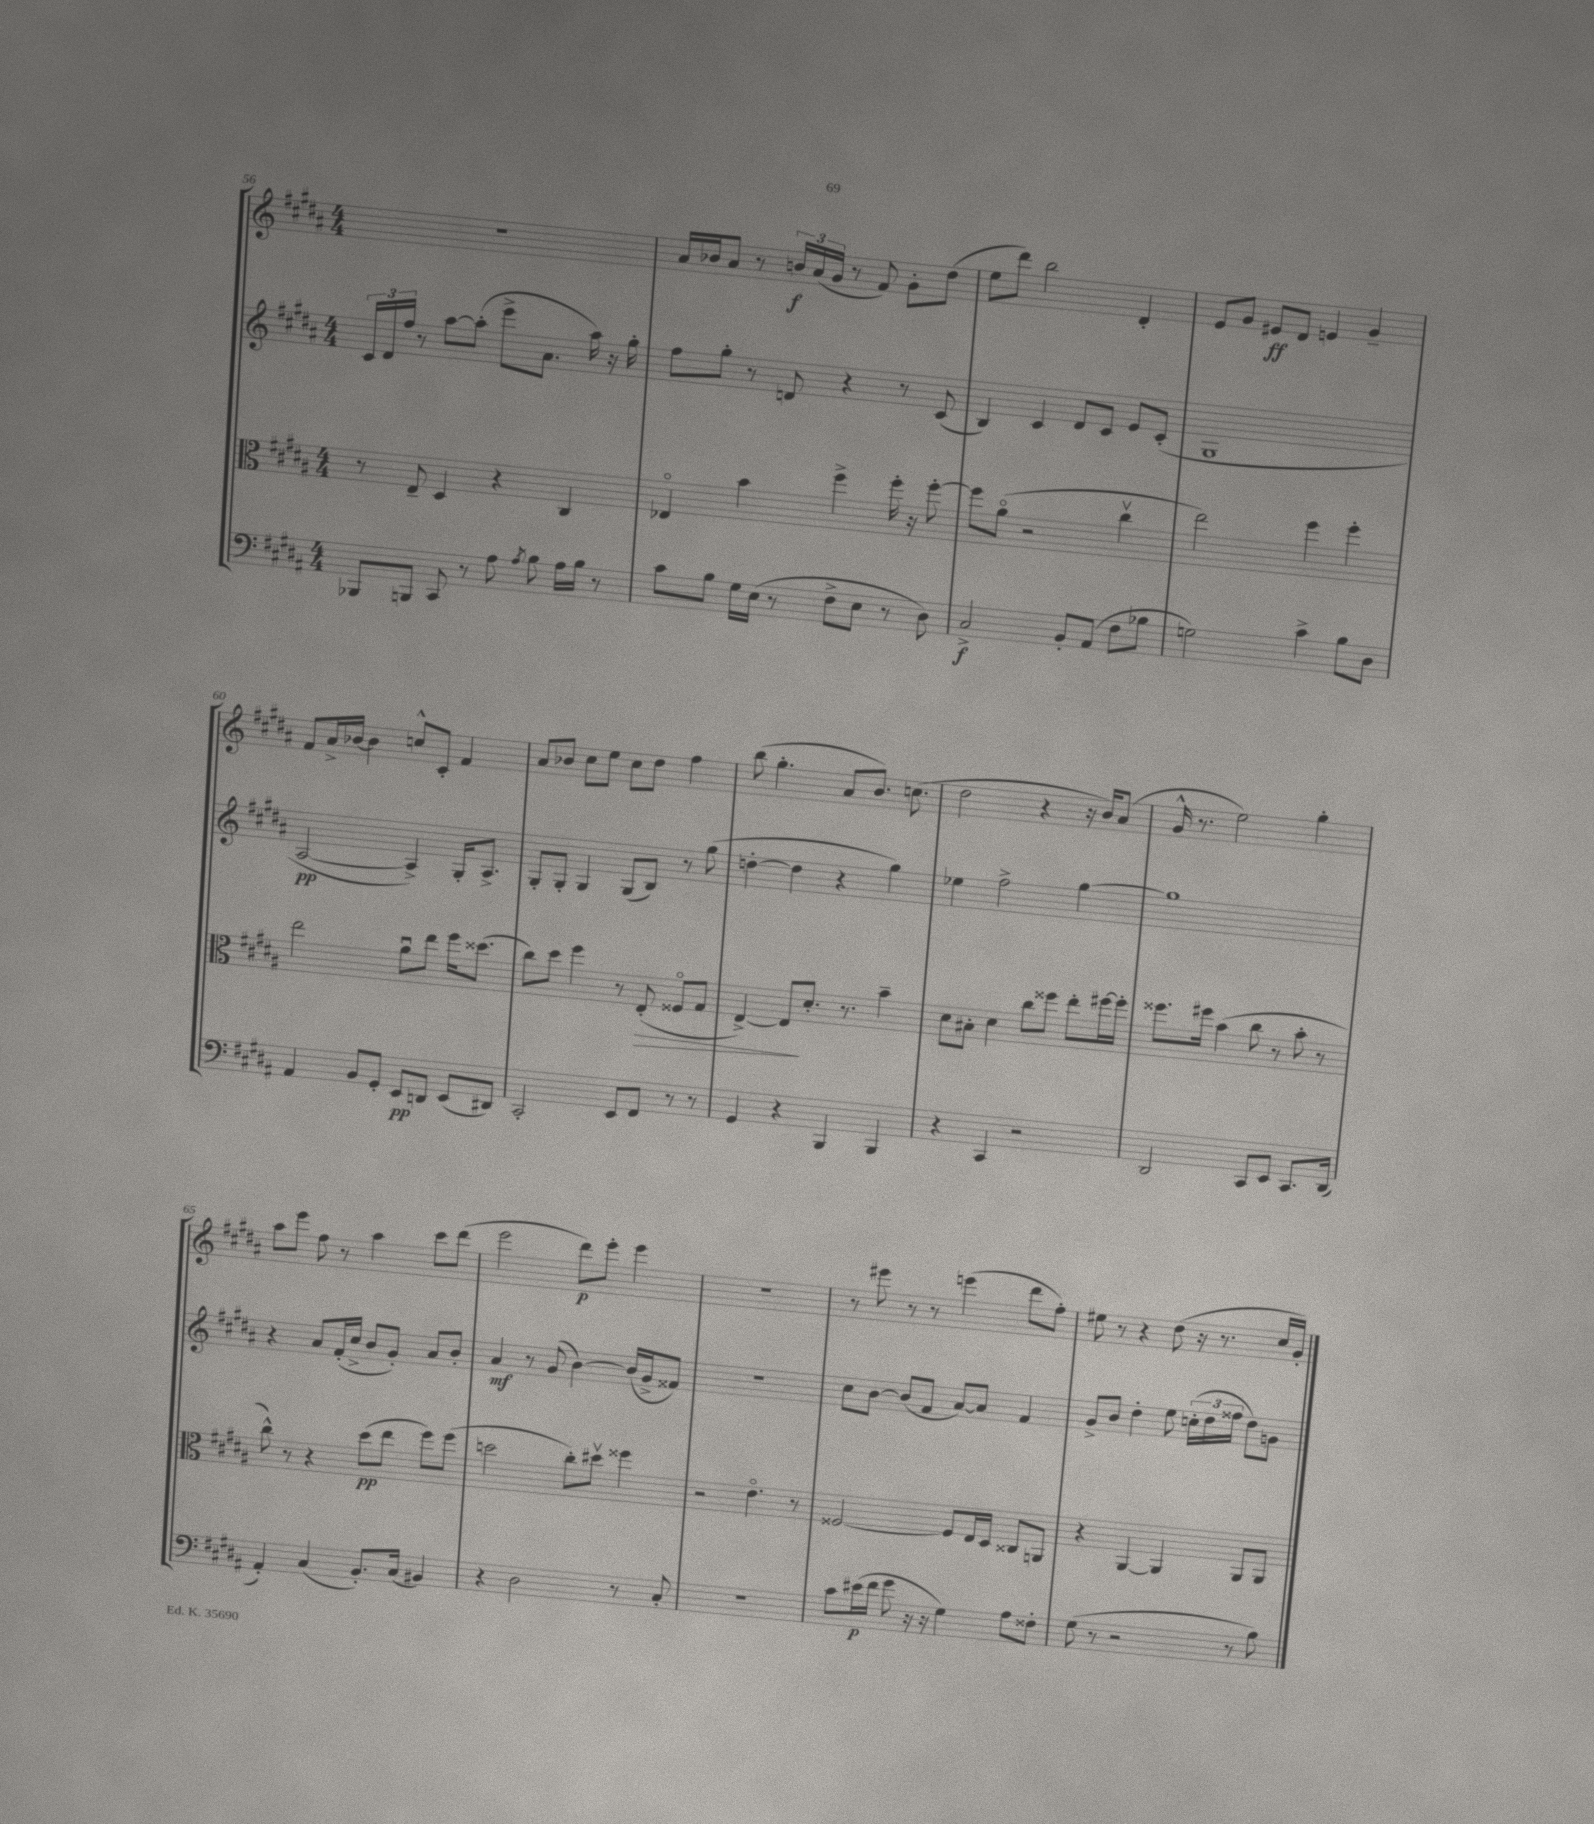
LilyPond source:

<<
\new StaffGroup <<
\new Staff = "s0" {
    \clef treble \key b \major \numericTimeSignature \time 4/4
    \autoBeamOff r1 |
    ais'16[ bes'16 ais'8] r8 \tuplet 3/2 { b'16[\f ais'16( gis'16] } r8 fis'8) gis'8[-. dis''8]( |
    e''8[ dis'''8]) b''2 dis'4-. |
    e'8[ gis'8] eis'8[\ff dis'8] e'4 gis'4-- |
    fis'8[ ais'16-> bes'16]~ bes'4 c''8[-^ cis'8]-. fis'4 |
    ais'8[ bes'8] cis''8[ e''8] cis''8[ dis''8] fis''4 |
    b''8( gis''4.-. ais'8[ b'8.]) c''8.( |
    dis''2 r4 r16 b'16[) ais'8]( |
    gis'16-^ r8. e''2) gis''4-. |
    ais''8[ e'''8] fis''8 r8 ais''4 cis'''8[ dis'''8]( |
    e'''2 dis'''8[\p) e'''8]-. e'''4 |
    r1 |
    r8 eis'''8 r8 r8 e'''4( dis'''8[ fis''8]-.) |
    eis''8 r8 r4 dis''8( r16 r8. cis''16[ gis'16]-.) \bar "|." |
}
\new Staff = "s1" {
    \clef treble \key b \major \numericTimeSignature \time 4/4
    \autoBeamOff \tuplet 3/2 { cis'16[ dis'16 fis''16] } r8 ais''8[~ ais''8]-.( e'''8[-> ais'8.] ais''16) r16 gis''16-. |
    fis''8[ gis''8]-. r8 d'8 r4 r8 cis'8( |
    b4) cis'4 dis'8[ cis'8] e'8[ cis'8]-.( |
    gis1 |
    ais2~\pp ais4->) gis16[-. ais8.]-> |
    gis8[-. gis8]-. gis4 gis8[( b8]) r8 gis''8( |
    d''4~-. d''4 r4 gis''4) |
    ees''4 fis''2-> gis''4~ |
    gis''1 |
    r4 ais'8[ fis'16-.( cis''16]-> b'8[ gis'8]-.) ais'8[ b'8]-. |
    ais'4\mf r8 gis'8( b'4~) b'16[( gis'16-> fisis'8]) |
    R1 |
    cis''8[ b'8]~ b'8[( fis'8] ais'8[~) ais'8] fis'4 |
    gis'8[-> b'8] dis''4-. e''8 \tuplet 3/2 { c''16[-.( dis''16 fisis''16] } dis''8[) g'8] \bar "|." |
}
\new Staff = "s2" {
    \clef alto \key b \major \numericTimeSignature \time 4/4
    \autoBeamOff r8 e8-- dis4 r4 cis4 |
    ees4\flageolet b'4 fis''4-> fis''16-. r16 fis''8~-. |
    fis''8[ ais'8]\flageolet( r2 cis''4\upbow |
    e''2) fis''4 fis''4-. |
    e''2 ais'8[\downbow e''8] fis''16[ disis''8.]( |
    cis''8[) dis''8] fis''4 r8 e8-.\>( fisis8[\flageolet gis8] |
    e4~->) e8[\! dis'8.]-. r8. b'4-- |
    dis'8[ bis8]-. dis'4 cis''8[ fisis''8] e''8[-. fis''16~ fis''16]-. |
    fisis''8.[ fis''16] b'4( cis''8 r8 b'8-. r8 |
    cis''8-^) r8 r4 dis''8[\pp( e''8] fis''8[) fis''8]( |
    d''2 cis''8[-.) dis''8]\upbow fisis''4 |
    r2 e'4.\flageolet r8 |
    fisis2~ fisis8[ e16 dis16] cisis8[ a,8] |
    r4 ais,4~ ais,4 ais,8[ ais,8] \bar "|." |
}
\new Staff = "s3" {
    \clef bass \key b \major \numericTimeSignature \time 4/4
    \autoBeamOff bes,,8[ b,,8] cis,8 r8 ais8 \acciaccatura { ais8 } b8 ais16[ b16] r8 |
    cis'8[ b8] gis16[ e16]( r8 fis8[-> e8] r8 dis8) |
    cis2->\f b,8[-. ais,8]( fis8[ bes8] |
    g2) cis'4-> b8[ dis8] |
    ais,4 b,8[ gis,8]-. e,8[\pp d,8] e,8[( dis,8]) |
    cis,2-. e,8[ fis,8] r8 r8 |
    gis,4 r4 b,,4 b,,4 |
    r4 cis,4 r2 |
    dis,2 cis,8[ e,8] cis,8.[ dis,16]( |
    ais,4-.) cis4( b,8.[-.) cis16]( bis,4) |
    r4 dis2 r8 cis8-. |
    R1 |
    cis'8[ eis'16\p( fis'16] gis'8 r16 r16 gis4) ais8[ fisis8]-. |
    gis8( r8 r2 r8 b8) \bar "|." |
}
>>
>>
\layout { \context { \Score currentBarNumber = #56 } }
